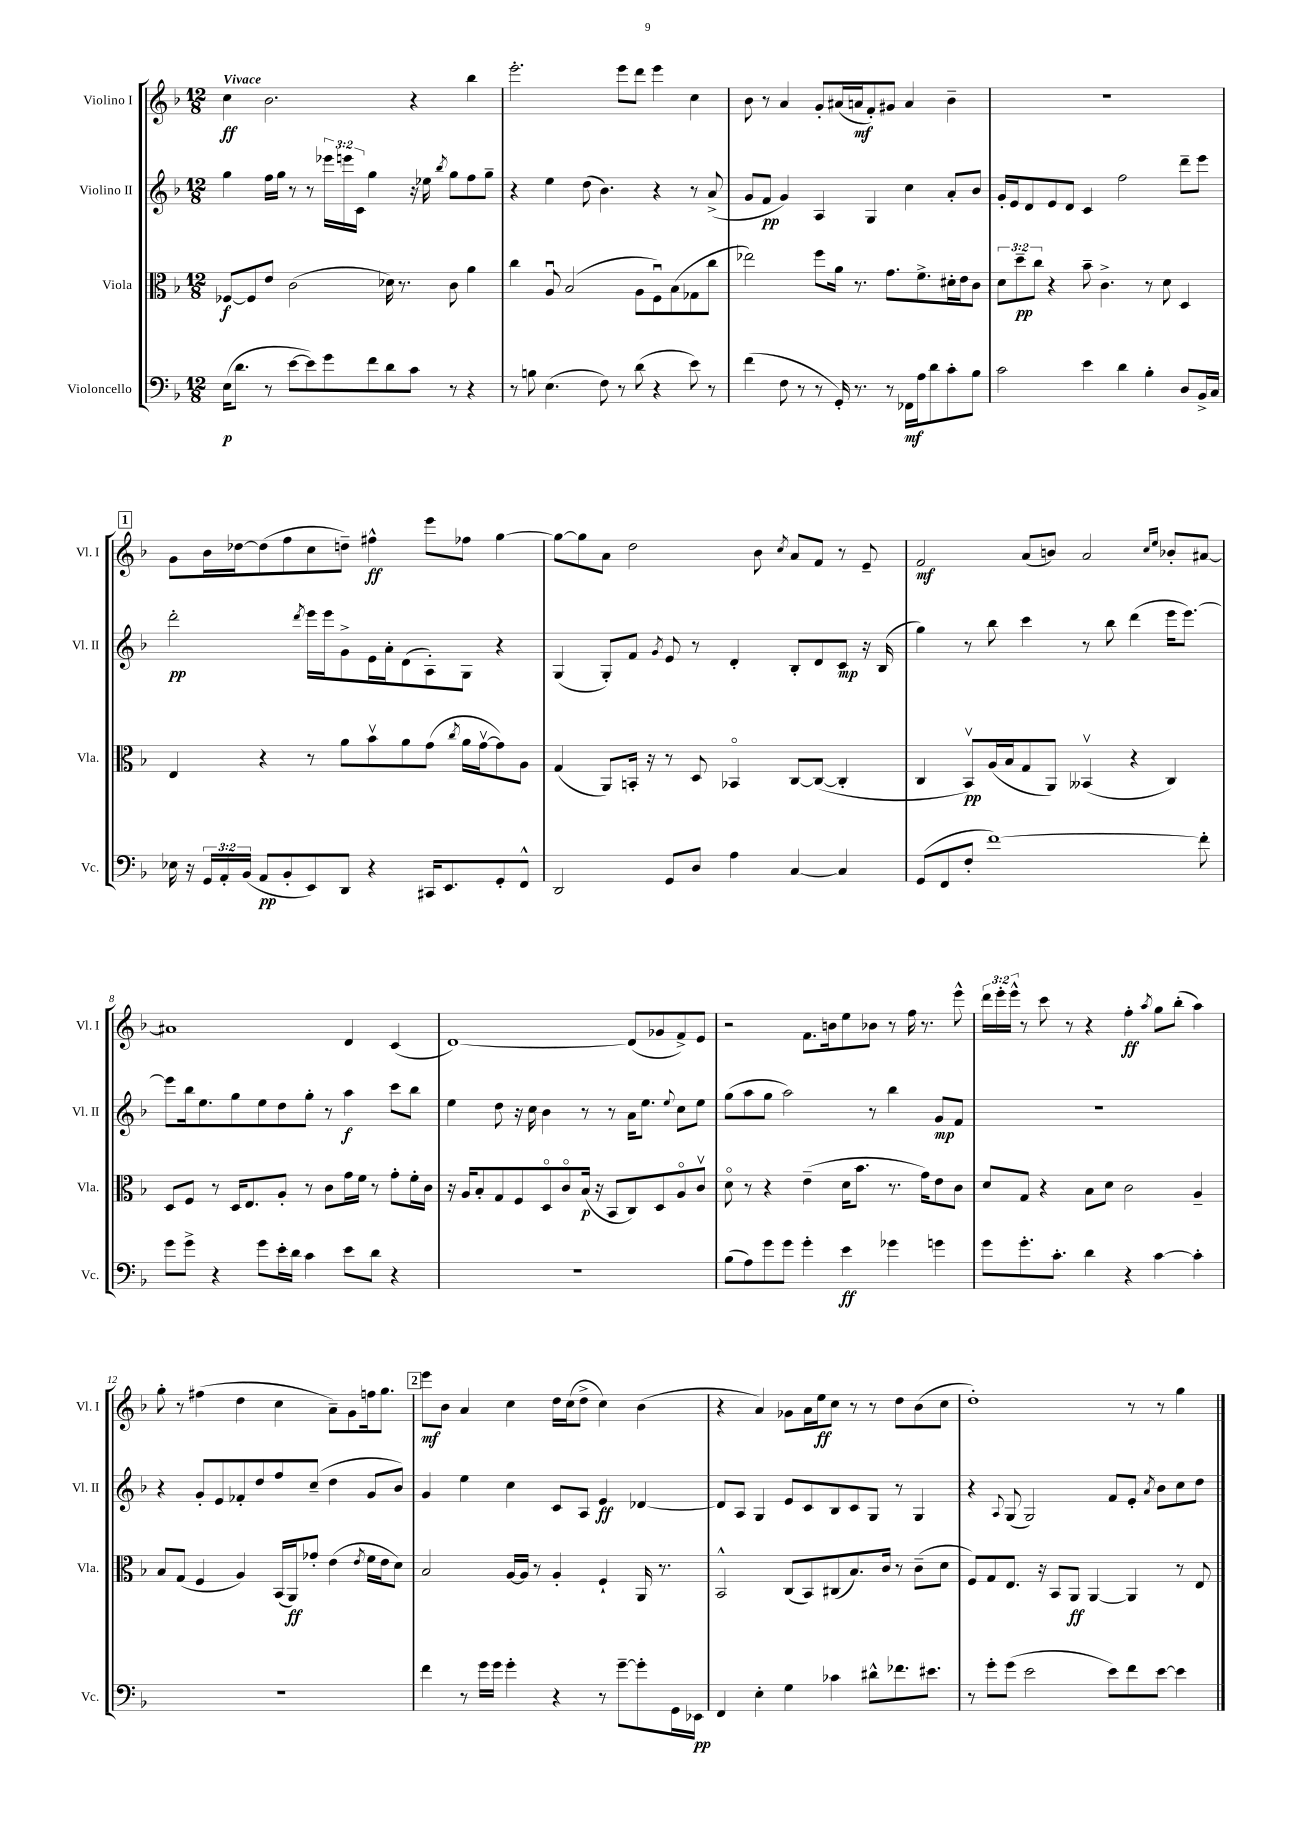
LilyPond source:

<<
\new StaffGroup <<
\new Staff = "s0" \with { instrumentName = "Violino I" shortInstrumentName = "Vl. I" } {
    \clef treble \key f \major \numericTimeSignature \time 12/8 \override Staff.TupletNumber.text = #tuplet-number::calc-fraction-text \tempo "Vivace"
    \autoBeamOff c''4\ff bes'2. r4 bes''4 |
    e'''2.-. e'''8[ d'''8] e'''4 c''4 |
    bes'8 r8 a'4 g'8[-. ais'16( a'16\mf f'8-.) gis'8] a'4 bes'4-- |
    R1. |
    \mark \markup { \box "1" } g'8[ bes'16 des''16~ des''8( f''8 c''8 d''8]--) fis''4-^\ff e'''8[ fes''8] g''4~ |
    g''8[~ g''8 a'8] d''2 bes'8 \acciaccatura { c''8 } a'8[ f'8] r8 e'8-- |
    f'2\mf a'8[( b'8]) a'2 \grace { c''16[ e''16] } bes'8[-. ais'8]~ |
    ais'1 d'4 c'4( |
    d'1~) d'8[( ges'8 f'8->) e'8] |
    r2 f'8.[ b'16 e''8 bes'8] r8 f''16 r8. e'''8-^ |
    \tuplet 3/2 { d'''16[ e'''16-. e'''16]-^ } r8 c'''8 r8 r4 f''4-.\ff \acciaccatura { a''8 } g''8[ bes''8]-.( a''4) |
    g''8-. r8 fis''4( d''4 c''4 a'8[--) g'8 f''16 g''8.] |
    \mark \markup { \box "2" } e'''8[\mf bes'8] a'4 c''4 d''16[ c''16( d''8]-> c''4) bes'4( |
    r4 a'4) ges'8[ a'16 e''16\ff c''8] r8 r8 d''8[ bes'8( c''8] |
    d''1-.) r8 r8 g''4 \bar "|." |
}
\new Staff = "s1" \with { instrumentName = "Violino II" shortInstrumentName = "Vl. II" } {
    \clef treble \key f \major \numericTimeSignature \time 12/8 \override Staff.TupletNumber.text = #tuplet-number::calc-fraction-text
    \autoBeamOff g''4 f''16[ g''16] r8 r8 \tuplet 3/2 { ees'''16[ e'''16 c'16] } g''4 r16 ees''16 \acciaccatura { bes''8 } g''8[ f''8 g''8]-- |
    r4 e''4 d''8( bes'4.) r4 r8 a'8->( |
    g'8[ f'8]\pp g'4) a4 g4 c''4 a'8[-. bes'8] |
    g'16[-. e'16 d'8 e'8 d'8] c'4 f''2 d'''8[-- e'''8] |
    \mark \markup { \box "1" } d'''2-.\pp \acciaccatura { d'''8 } e'''16[ e'''16 g'8-> e'16 a'16-. d'8( a8-.) g8] r4 |
    g4( g8[-.) f'8] \acciaccatura { g'8 } e'8 r8 d'4-. bes8[-. d'8 c'8]\mp r16 bes16( |
    g''4) r8 bes''8 c'''4 r8 bes''8 d'''4( e'''16[ e'''8.]~) |
    e'''8[ bes''16 e''8. g''8 e''8 d''8 g''8]-. r8 a''4\f c'''8[ bes''8] |
    e''4 d''8 r16 c''16 bes'4 r8 r8 a'16[ e''8.] \appoggiatura { e''8 } c''8[ e''8] |
    g''8[( a''8 g''8] a''2) r8 bes''4 g'8[\mp f'8] |
    R1. |
    r4 g'8[-. e'8 fes'8-. d''8 f''8 c''8]--( d''4 g'8[ bes'8]) |
    \mark \markup { \box "2" } g'4 e''4 c''4 c'8[ a8] e'4\ff des'4~ |
    des'8[ a8] g4 e'8[ c'8 bes8 c'8 g8] r8 g4 |
    r4 \appoggiatura { a8 } g8( g2) f'8[ e'8]-. \acciaccatura { a'8 } bes'8[ c''8 d''8] \bar "|." |
}
\new Staff = "s2" \with { instrumentName = "Viola" shortInstrumentName = "Vla." } {
    \clef alto \key f \major \numericTimeSignature \time 12/8 \override Staff.TupletNumber.text = #tuplet-number::calc-fraction-text
    \autoBeamOff fes8[~\f fes8 e'8] c'2( des'16) r8. c'8 a'4 |
    c''4 a8\downbow bes2( a8[ f8\downbow) bes8( ges8 c''8] |
    ees''2) f''8[ a'16] r8. g'8.[ f'8.-> dis'16-. e'16 c'8] |
    \tuplet 3/2 { d'8[ d''8--\pp c''8] } r4 bes'8-- c'4.-> r8 d'8 d4 |
    \mark \markup { \box "1" } e4 r4 r8 a'8[ bes'8\upbow a'8 g'8]( \acciaccatura { c''8 } a'16[ g'16~\upbow g'8) a8] |
    g4( a,8[) b,16]-. r16 r8 d8 bes,4\flageolet c8[~ c8]~( c4-. |
    c4 bes,8[\upbow\pp) a16( bes16 g8 a,8]) beses,4\upbow( r4 c4) |
    d8[ f8] r8 d16[ e8. a8]-. r8 c'8[ g'16 f'16] r8 g'8[-. f'16-. c'16] |
    r16 a16[ bes8-. g8 f8 d8\flageolet c'8\flageolet bes16]\p( r16 bes,8[ c8) d8 a8\flageolet c'8]\upbow |
    d'8\flageolet r8 r4 e'4--( d'16[ bes'8.] r8. g'16[) e'8 c'8] |
    d'8[ g8] r4 bes8[ d'8] c'2 a4-- |
    bes8[ g8]( f4 a4) bes,16[( a,16\ff) ges'8]-. e'4( \acciaccatura { e'8 } f'16[ e'16 d'8]) |
    \mark \markup { \box "2" } bes2 a16[~ a16] r8 a4-. f4-! a,16 r8. |
    bes,2-^ c8[( bes,8) cis8( bes8.) c'16] r8 c'8[--( d'8] |
    f8[) g8 e8.] r16 bes,8[ a,8]\ff a,4~ a,4 r8 e8 \bar "|." |
}
\new Staff = "s3" \with { instrumentName = "Violoncello" shortInstrumentName = "Vc." } {
    \clef bass \key f \major \numericTimeSignature \time 12/8 \override Staff.TupletNumber.text = #tuplet-number::calc-fraction-text
    \autoBeamOff e16[\p( d'8.] r8 e'8[~ e'8) g'8 f'8 d'8 c'8] r8 r4 |
    r8 b8 e4.( f8) r8 d'8( r4 e'8) r8 |
    f'4( f8 r8 r8 g,16-.) r8. r8 fes,16[\mf a16 d'8 c'8-. bes8] |
    c'2 e'4 d'4 bes4-. d8[ bes,16-> c16] |
    \mark \markup { \box "1" } ees16 r16 \tuplet 3/2 { g,16[ a,16-. bes,16]( } a,8[\pp bes,8-. e,8) d,8] r4 cis,16[ e,8. g,8-. f,8]-^ |
    d,2 g,8[ d8] a4 c4~ c4 |
    g,8[( f,8 f8]-. f'1~) f'8-. |
    g'8[ g'8]-> r4 g'8[ e'16-. d'16] c'4 e'8[ d'8] r4 |
    R1. |
    bes8[( a8) g'8 g'8] g'4-. e'4\ff ges'4 g'4 |
    g'8[ g'8.-. c'8.]-. d'4 r4 c'4~ c'4-. |
    R1. |
    \mark \markup { \box "2" } f'4 r8 g'16[ g'16] g'4-. r4 r8 g'8[~-- g'8-. g,16 ees,16]\pp |
    f,4 e4-. g4 ces'4 dis'8[-^ fes'8. eis'8.] |
    r8 g'8[-. g'8]( e'2 e'8[) f'8 e'8]~ e'4 \bar "|." |
}
>>
>>
